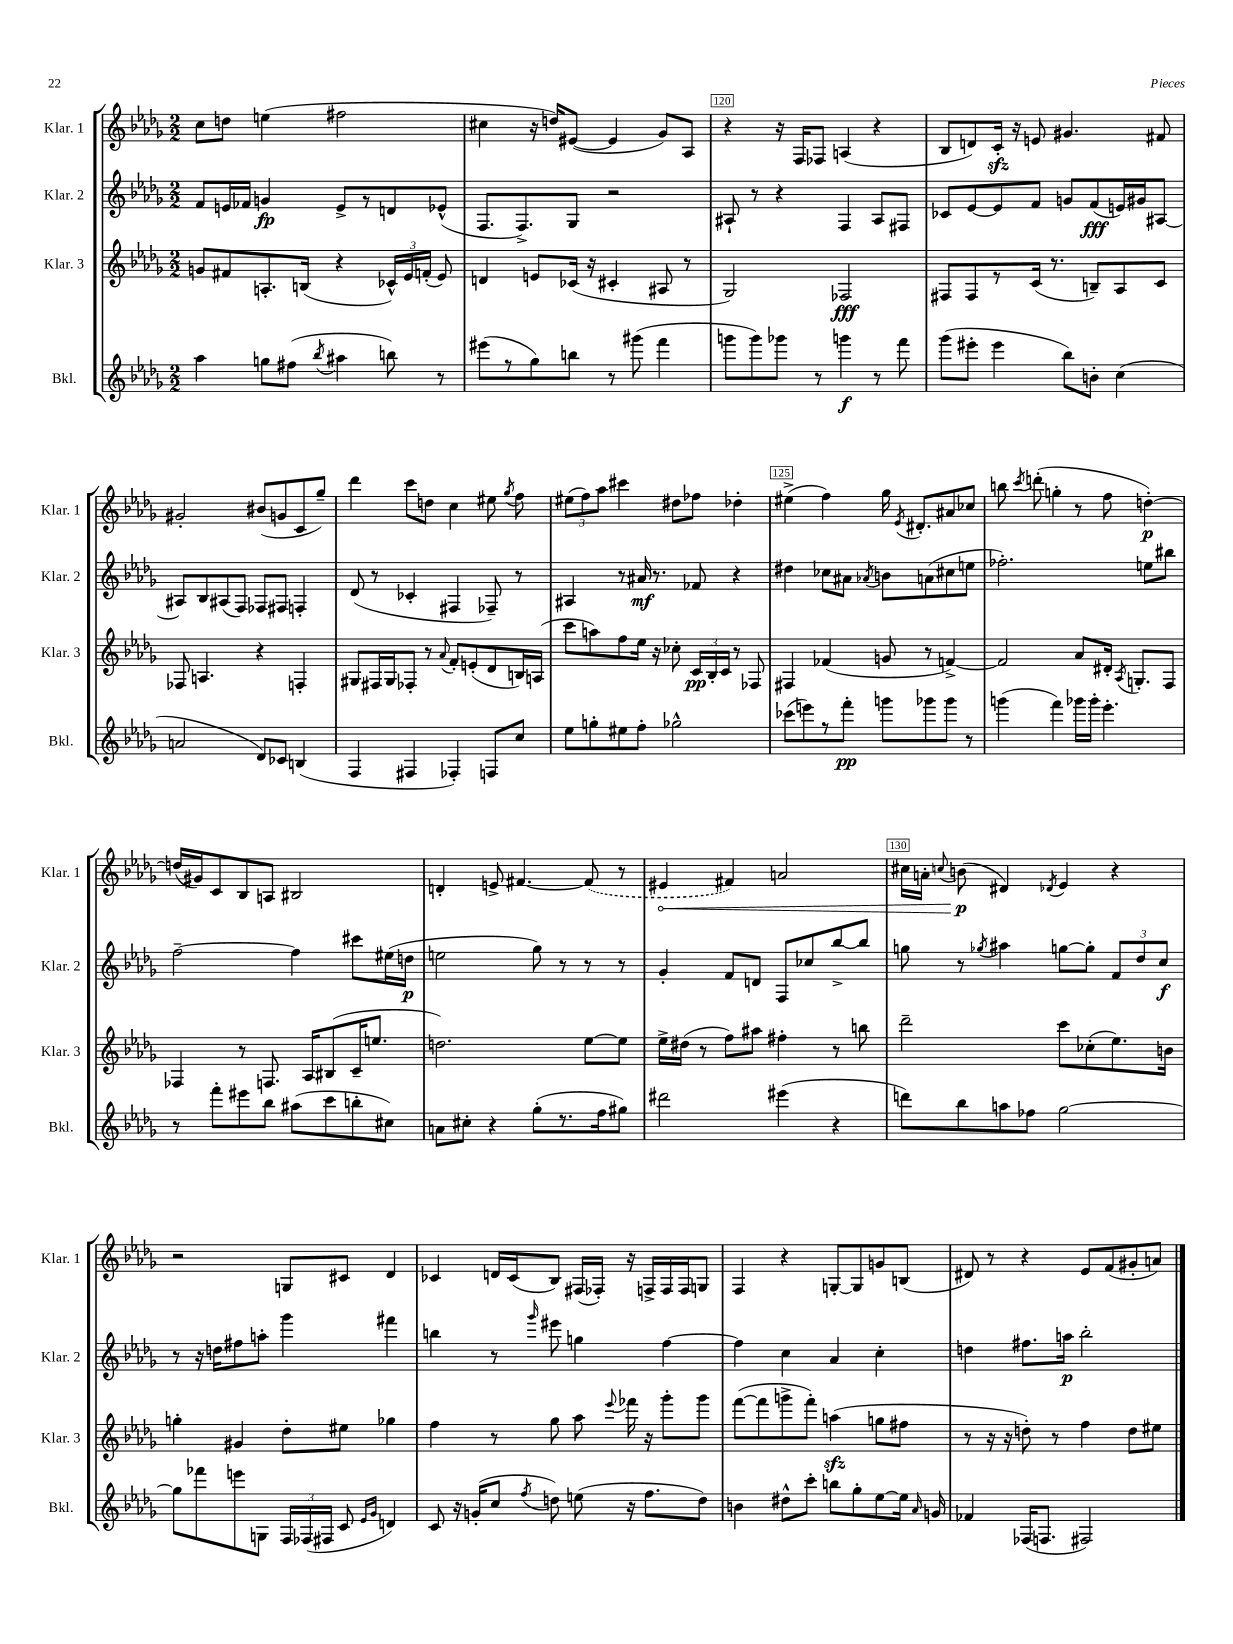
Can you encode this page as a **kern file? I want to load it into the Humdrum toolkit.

**kern	**dynam	**kern	**dynam	**kern	**dynam	**kern	**dynam
*part4	*part4	*part3	*part3	*part2	*part2	*part1	*part1
*staff4	*staff4	*staff3	*staff3	*staff2	*staff2	*staff1	*staff1
*I"Bkl.	*	*I"Klar. 3	*	*I"Klar. 2	*	*I"Klar. 1	*
*I'Bkl.	*	*I'Klar. 3	*	*I'Klar. 2	*	*I'Klar. 1	*
*clefG2	*	*clefG2	*	*clefG2	*	*clefG2	*
*k[b-e-a-d-g-]	*	*k[b-e-a-d-g-]	*	*k[b-e-a-d-g-]	*	*k[b-e-a-d-g-]	*
*M2/2	*	*M2/2	*	*M2/2	*	*M2/2	*
=118	=118	=118	=118	=118	=118	=118	=118
4aa-\	.	8gn/L	.	8f/L	.	8cc\L	.
.	.	8f#X/	.	16en/L	.	8ddn\J	.
.	.	.	.	16f-X/JJ	.	.	.
8ggn\L	.	8.An'/	.	4gn/	fp	(4een\	.
(8ff#X\J	.	.	.	.	.	.	.
.	.	(16Bn/Jk	.	.	.	.	.
8qbb-/	.	.	.	.	.	.	.
4aa#X\	.	4r	.	8e^/L	.	2ff#X\	.
.	.	.	.	8r	.	.	.
8bbn\)	.	24c-X^^/LL)	.	8dn/	.	.	.
.	.	24e-/	.	.	.	.	.
.	.	(24fn'/JJ	.	.	.	.	.
8r	.	8e-/)	.	(8e-X^^/J	.	.	.
=119	=119	=119	=119	=119	=119	=119	=119
(8eee#X\L	.	4dn/	.	8.F/L	.	4cc#X\	.
8r	.	.	.	.	.	.	.
.	.	.	.	8.F^/)	.	.	.
8gg-\)	.	8en/L	.	.	.	16r	.
.	.	.	.	.	.	16ddn/KL)	.
8bbn\J	.	(16c-X/Jk	.	8G-/J	.	([8e#X/J	.
.	.	16r	.	.	.	.	.
8r	.	4c#X'/	.	2r	.	4e#/]	.
(8ggg#X\	.	.	.	.	.	.	.
4fff\	.	8A#X/	.	.	.	8g-/L)	.
.	.	8r	.	.	.	8A-/J	.
=120	=120	=120	=120	=120	=120	=120	=120
8gggn\L	.	2G-/)	.	8A#X`/	.	4r	.
8ggg\)	.	.	.	8r	.	.	.
8ggg-X\J	.	.	.	4r	.	16r	.
.	.	.	.	.	.	16F/KL	.
8r	.	.	.	.	.	8F-X/J	.
4gggn\	f	2F-X/	fff	4F/	.	(4An/	.
8r	.	.	.	8A#/L	.	4r	.
8fff\	.	.	.	8F#X/J	.	.	.
=121	=121	=121	=121	=121	=121	=121	=121
(8ggg-\L	.	8F#X/L	.	8c-X/L	.	8B-/L	.
8eee#X'\J	.	8F#/	.	[8e-/	.	8dn/)	.
4eee#\	.	8r	.	8e-/]	.	16czz'/Jk	.
.	.	.	.	.	.	16r	.
.	.	(16c/Jk	.	8f/J	.	8en/	.
.	.	8.r	.	.	.	.	.
8bb-\L)	.	.	.	8gn/L	.	4.g#X/	.
8bn'\J	.	8Bn~/L)	.	(8f/	fff	.	.
(4cc\	.	8A-/	.	16en/L)	.	.	.
.	.	.	.	16g#X/J	.	.	.
.	.	8c/J	.	[8A#X/J	.	8f#X/	.
!!LO:LB:g=z
=122	=122	=122	=122	=122	=122	=122	=122
2an/	.	8F-X/	.	8A#X/L]	.	2g#X'/	.
.	.	4.An/	.	8B-/	.	.	.
.	.	.	.	(8A#X/	.	.	.
.	.	.	.	8F/J)	.	.	.
8d-/L)	.	4r	.	8F-X/L	.	(8b#X/L	.
8c-X/J	.	.	.	8F#X/J	.	8gn/	.
(4Bn/	.	4Fn'/	.	4Fn'/	.	8c/	.
.	.	.	.	.	.	8gg-~/J)	.
=123	=123	=123	=123	=123	=123	=123	=123
4F/	.	8G#X/L	.	(8d-/	.	4ddd-\	.
.	.	16F#X/L	.	8r	.	.	.
.	.	16G#/J	.	.	.	.	.
4F#X/	.	8F-X'/J	.	4c-X'/	.	8ccc\L	.
.	.	8r	.	.	.	8ddn\J	.
.	.	8qqa-/	.	.	.	.	.
4F-X'/)	.	8f'/L	.	4F#X/	.	4cc\	.
.	.	(8en'/	.	.	.	.	.
8Fn/L	.	8d-/	.	8F-X~/)	.	8ee#X\	.
.	.	.	.	.	.	8qgg-/	.
8cc/J	.	16Bn/L)	.	8r	.	8ff\	.
.	.	(16An/JJ	.	.	.	.	.
=124	=124	=124	=124	=124	=124	=124	=124
8ee-\L	.	8ccc\L	.	4A#X/	.	(12ee#X\L	.
.	.	.	.	.	.	12ff\)	.
8ggn'\	.	8aan\)	.	.	.	.	.
.	.	.	.	.	.	12aa-\J	.
8ee#X\	.	8ff\	.	8r	.	4ccc#X\	.
8ff'\J	.	16ee-\Jk	.	16a#X/	mf	.	.
.	.	16r	.	8.r	.	.	.
2gg-X^^\	.	8cc-X'\	.	.	.	8dd#X\L	.
.	.	24c/LL	pp	8f-X/	.	8ff-X\J	.
.	.	24B-'/	.	.	.	.	.
.	.	24c/JJ	.	.	.	.	.
.	.	8r	.	4r	.	4dd-X'\	.
.	.	8F-X/	.	.	.	.	.
=125	=125	=125	=125	=125	=125	=125	=125
(8ccc-X\L	.	4F#X/	.	4dd#X\	.	(4ee#X^\	.
8eeen\)	.	.	.	.	.	.	.
8r	.	(4f-X/	.	8cc-X\L	.	4ff\)	.
8fff'\J	pp	.	.	8a#X\J	.	.	.
.	.	.	.	8qa-X/	.	.	.
8gggn\L	.	8gn/	.	8bn\L	.	16gg-\	.
.	.	.	.	.	.	8qe-/	.
.	.	.	.	.	.	8.d#X'/L	.
8ggg-X\	.	8r	.	(8an\	.	.	.
8ggg-\J	.	[4fn^/)	.	8cc#X\	.	8a#X/	.
8r	.	.	.	8een\J	.	8cc-X/J	.
=126	=126	=126	=126	=126	=126	=126	=126
(4gggn\	.	2f/]	.	2.ff-X'\)	.	8bbn\	.
.	.	.	.	.	.	8qccc/	.
.	.	.	.	.	.	(8dddn'\	.
4fff\)	.	.	.	.	.	4ggn'\	.
16ggg-X\LL	.	8a-/L	.	.	.	8r	.
16ggg-'\JJ	.	.	.	.	.	.	.
4.eee-'\	.	16d#X'/Jk	.	.	.	8ff\	.
.	.	8qA-/	.	.	.	.	.
.	.	8.Gn'/L	.	.	.	.	.
.	.	.	.	8een\L	.	[4ddn'\)	p
.	.	8F/J	.	8bb#X\J	.	.	.
!!LO:LB:g=z
=127	=127	=127	=127	=127	=127	=127	=127
8r	.	4F-X/	.	[2ff~\	.	(16ddn/LL]	.
.	.	.	.	.	.	16g#X/J)	.
8fff'\L	.	.	.	.	.	8c/	.
8eee#X\	.	8r	.	.	.	8B-/	.
8bb-\J	.	8.Fn/	.	.	.	8An/J	.
(8aa#X\L	.	.	.	4ff\]	.	2B#X/	.
.	.	16A-/KL	.	.	.	.	.
8ccc\	.	(8B#X/	.	.	.	.	.
8bbn'\	.	16c~/K	.	8ccc#X\L	.	.	.
.	.	8.een/J	.	.	.	.	.
8cc#X\J)	.	.	.	(16ee#X\L	.	.	.
.	.	.	.	16ddn\JJ	p	.	.
=128	=128	=128	=128	=128	=128	=128	=128
8an\L	.	2.ddn\)	.	2een\	.	4dn'/	.
8cc#X'\J	.	.	.	.	.	.	.
4r	.	.	.	.	.	8en^/	.
.	.	.	.	.	.	[4.f#X/	.
(8gg-'\L	.	.	.	8gg-\)	.	.	.
8.r	.	.	.	8r	.	.	.
.	.	[8ee-\L	.	8r	.	(8f#/]	.
16ff\k	.	.	.	.	.	.	.
8gg#X\J)	.	8ee-\J]	.	8r	.	8r	.
=129	=129	=129	=129	=129	=129	=129	=129
!	!	!	!	!	!	!	!LO:HP:b
2ddd#X\	.	16ee-^\LL	.	4g-'/	.	4e#X/	<
.	.	(16dd#X\JJ	.	.	.	.	.
.	.	8r	.	.	.	.	.
.	.	8ff\L)	.	8f/L	.	4f#X/)	.
.	.	8aa#X\J	.	8dn/J	.	.	.
(4eee#X\	.	4ff#X'\	.	8F/L	.	2an/	.
.	.	.	.	8cc-X/	.	.	.
4r	.	8r	.	[8bb-^/	.	.	.
.	.	8bbn\	.	8bb-/J]	.	.	.
=130	=130	=130	=130	=130	=130	=130	=130
8dddn\L)	.	2ddd-~\	.	8ggn\	.	16cc#X\LL	.
.	.	.	.	.	.	16an'\JJ	.
.	.	.	.	.	.	8qqccn/	.
8bb-\	.	.	.	8r	.	(8bn\	p
.	.	.	.	8qgg-X/	.	.	.
8aan\	.	.	.	4aa#X\	.	4d#X/)	[
8ff-X\J	.	.	.	.	.	.	.
.	.	.	.	.	.	8qd-X/	.
[2gg-\	.	8ccc\L	.	[8ggn\L	.	4e-/	.
.	.	(8cc-X'\	.	8gg'\J]	.	.	.
.	.	8.ee-\)	.	12f/L	.	4r	.
.	.	.	.	12dd-/	.	.	.
.	.	.	.	12cc/J	f	.	.
.	.	16bn\Jk	.	.	.	.	.
!!LO:LB:g=z
=131	=131	=131	=131	=131	=131	=131	=131
8gg-\L]	.	4ggn'\	.	8r	.	2r	.
8fff-X\	.	.	.	16r	.	.	.
.	.	.	.	16ddn\KL	.	.	.
8eeen\	.	4g#X/	.	8ff#X\	.	.	.
8Gn\J	.	.	.	8aan'\J	.	.	.
24F/LL	.	8dd-'\L	.	4ggg-\	.	8Gn/L	.
(24F-X/	.	.	.	.	.	.	.
24F#X/JJ	.	.	.	.	.	.	.
8c/	.	8ee#X\J	.	.	.	8c#X/J	.
16qqe-/LL	.	.	.	.	.	.	.
16qqg-/JJ	.	.	.	.	.	.	.
4dn/)	.	4gg-X\	.	4fff#X\	.	4d-/	.
=132	=132	=132	=132	=132	=132	=132	=132
8c/	.	4ff\	.	4bbn\	.	4c-X/	.
16r	.	.	.	.	.	.	.
(16gn'/KL	.	.	.	.	.	.	.
8cc/J	.	8r	.	8r	.	16dn/LL	.
.	.	.	.	.	.	(16c-/J	.
8qff/	.	.	.	16qqggg-/	.	.	.
8ddn\)	.	8gg-\	.	8eee#X\	.	8B-/J)	.
(8een\	.	8aa-\	.	4ggn\	.	(16F#X/LL	.
.	.	.	.	.	.	16F-X'/JJ)	.
.	.	8qqeee-/	.	.	.	.	.
16r	.	16fff-X\	.	.	.	16r	.
8.ff\L	.	16r	.	.	.	16Fn^/LL	.
.	.	8ggg-'\L	.	[4ff\	.	16F/	.
.	.	.	.	.	.	16F/J	.
8dd\J)	.	8ggg-\J	.	.	.	8Gn/J	.
=133	=133	=133	=133	=133	=133	=133	=133
4bn\	.	([8fff\L	.	4ff\]	.	4F/	.
.	.	8fff\]	.	.	.	.	.
8dd#X^^\L	.	8gggn^\	.	4cc\	.	4r	.
8ccc'\J	.	8fff'\J)	.	.	.	.	.
8bbn\L	.	(4aanzz\	.	4a-/	.	[8Gn'/L	.
8gg-'\	.	.	.	.	.	8G/]	.
[8ee-\	.	8ggn\L	.	4cc'\	.	8gn/	.
16ee-\Jk]	.	8ff#X\J	.	.	.	(8Bn/J	.
16qqa-/	.	.	.	.	.	.	.
16gn/	.	.	.	.	.	.	.
=134	=134	=134	=134	=134	=134	=134	=134
4f-X/	.	8r	.	4ddn\	.	8d#X/)	.
.	.	16r	.	.	.	8r	.
.	.	16r	.	.	.	.	.
(16F-X/KL	.	8ddn'\)	.	8.ff#X\L	.	4r	.
8.Fn/J	.	.	.	.	.	.	.
.	.	8r	.	.	.	.	.
.	.	.	.	16aan\Jk	p	.	.
2F#X/)	.	4ff\	.	2bb-'\	.	8e-/L	.
.	.	.	.	.	.	(8f/	.
.	.	8dd\L	.	.	.	8g#X'/	.
.	.	8ee#X\J	.	.	.	8an/J)	.
==	==	==	==	==	==	==	==
*-	*-	*-	*-	*-	*-	*-	*-
